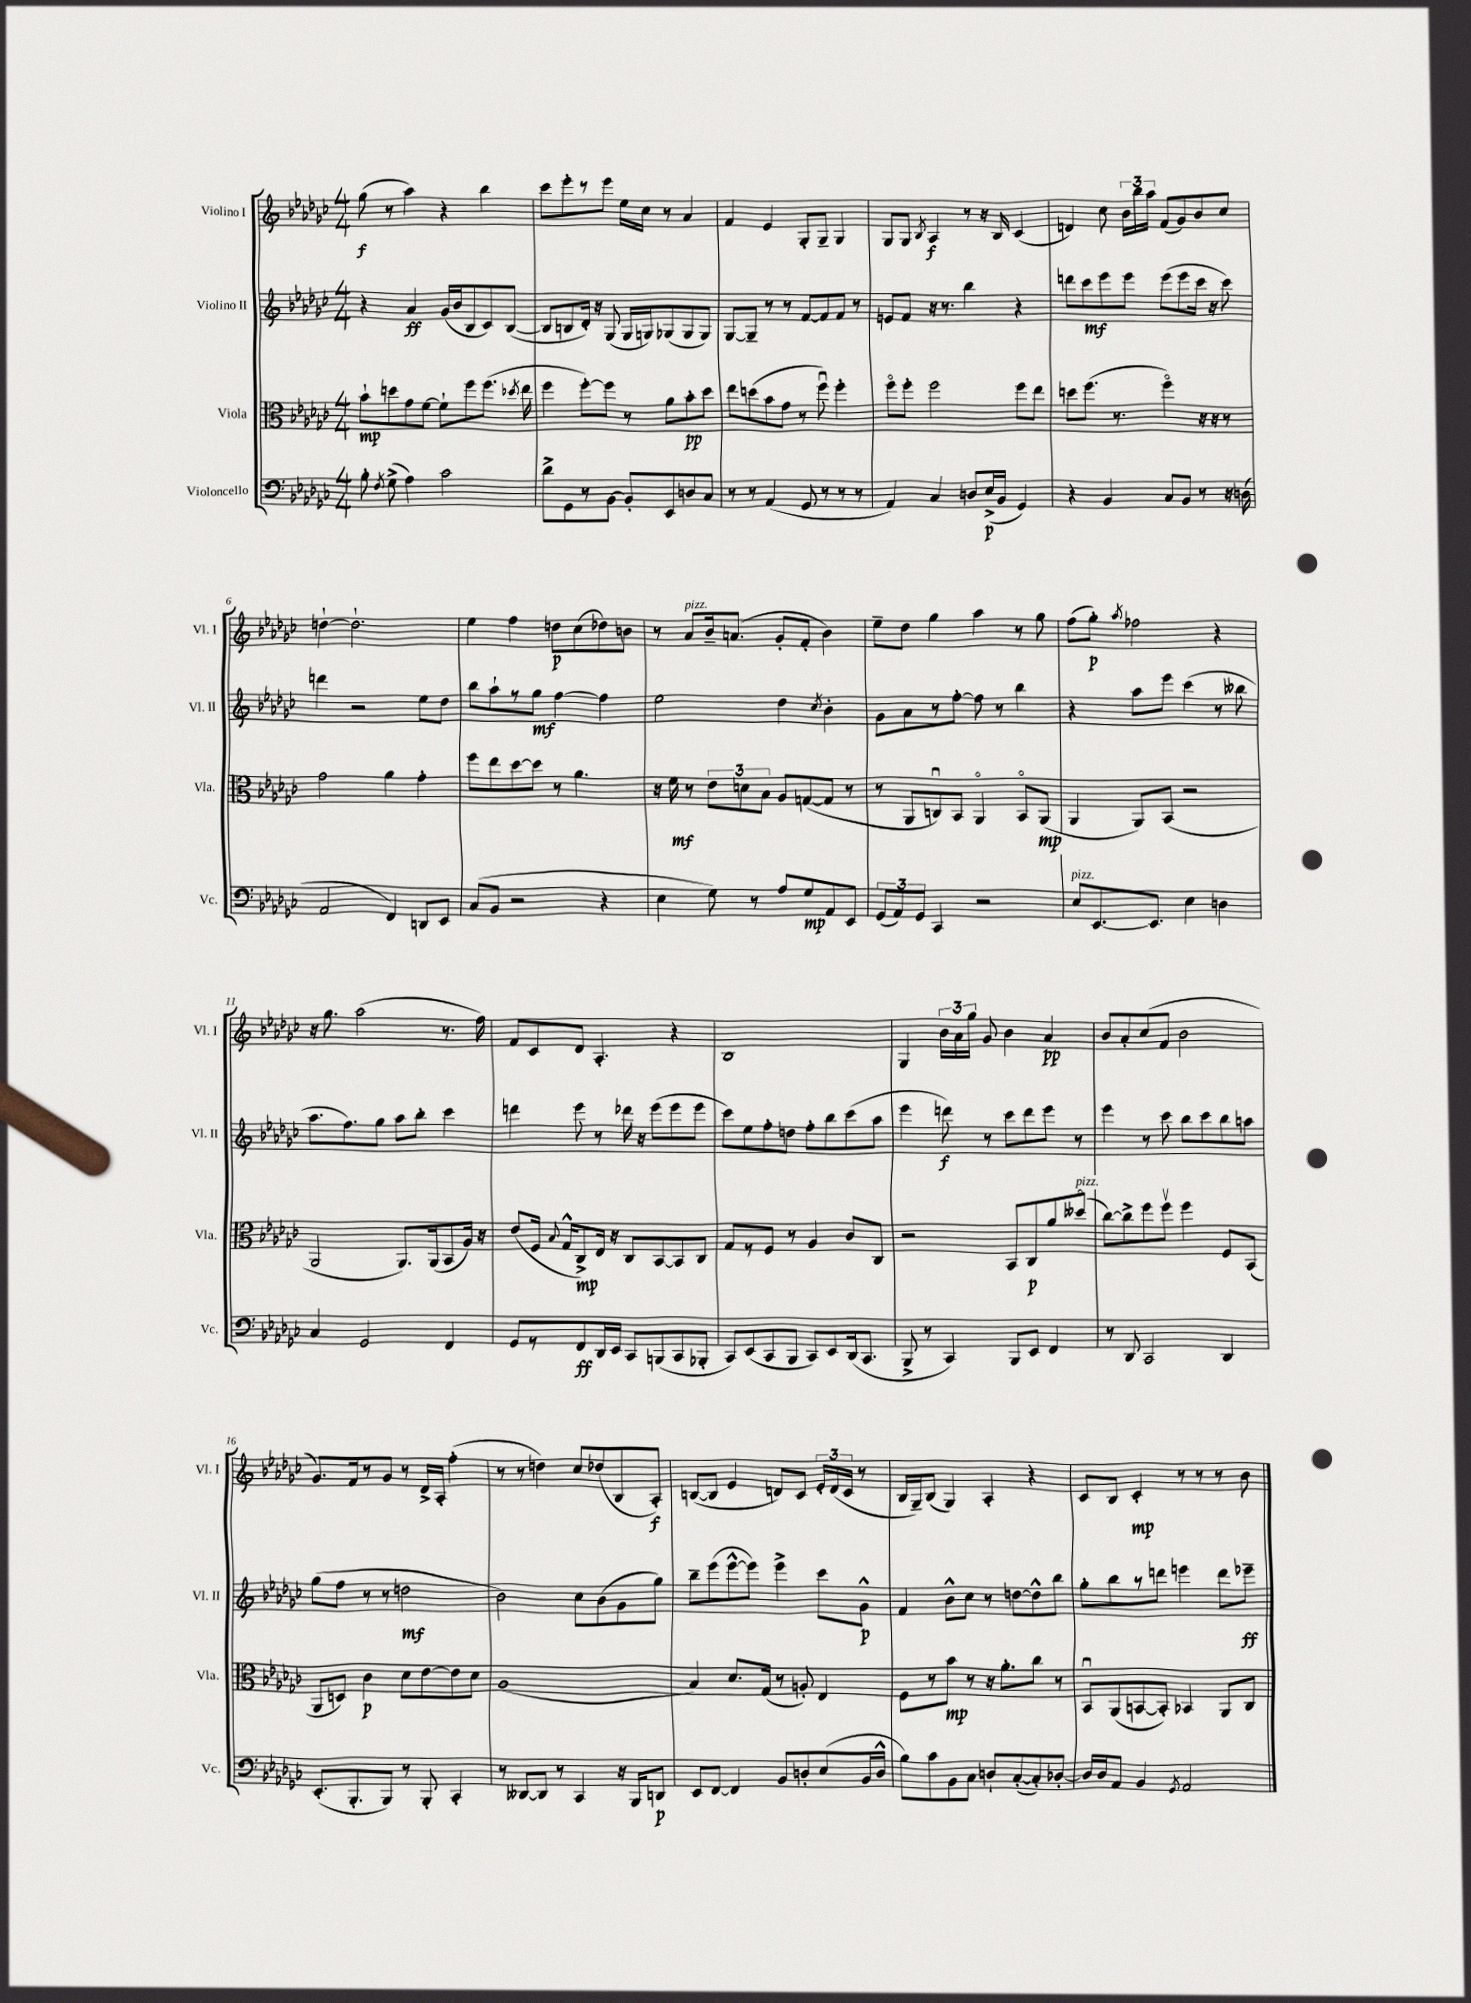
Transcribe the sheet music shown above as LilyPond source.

<<
\new StaffGroup <<
\new Staff = "s0" \with { instrumentName = "Violino I" shortInstrumentName = "Vl. I" } {
    \clef treble \key ges \major \numericTimeSignature \time 4/4
    \autoBeamOff ges''8\f( r8 aes''4) r4 bes''4 |
    ces'''8[ ees'''8-. r8 ees'''8] ees''16[ ces''16] r8 aes'4 |
    f'4 ees'4 ges8[-. ges8]-- ges4 |
    ges8[ ges8] \acciaccatura { bes8 } aes4\f r8 r16 bes16 ces'4( |
    d'4) ces''8 \tuplet 3/2 { bes'16[ bes''16 aes''16] } f'8[( ges'8) bes'8 ces''8] |
    d''4~-! d''2.-! |
    ees''4 f''4 d''8[\p ces''8( des''8) b'8] |
    r8 aes'8[^\markup { \italic "pizz." } bes'16-- a'8.]( ges'8[-. f'8]-. bes'4) |
    ees''8[-- des''8] ges''4 aes''4 r8 ges''8 |
    f''8[( ges''8]-.\p) \acciaccatura { aes''8 } fes''2 r4 |
    r16 ges''8. aes''2( r8. f''16) |
    f'8[ ces'8 des'8] aes4.-. r4 |
    bes1 |
    ges4 \tuplet 3/2 { bes'16[ aes'16 ges''16] } ges'8 bes'4 aes'4\pp |
    bes'8[ aes'8-. ces''8( f'8] bes'2 |
    ges'8.[) f'16 r8 ges'8] r8 des'16[-> aes16]-. f''4-.( |
    r8 r8 d''4) ces''8[ des''8( bes8 aes8]-.\f) |
    b8[~( b8] ees'4 d'8[) ces'8] \tuplet 3/2 { ees'16[-. d'16( ces'16] } r8 |
    bes16[ ges16--) bes8]( ges4) aes4-. r4 |
    ces'8[ bes8] ces'4-.\mp r8 r8 r8 bes'8 \bar "|." |
}
\new Staff = "s1" \with { instrumentName = "Violino II" shortInstrumentName = "Vl. II" } {
    \clef treble \key ges \major \numericTimeSignature \time 4/4
    \autoBeamOff r4 aes'4\ff ges'16[( bes'16 bes8 ces'8) bes8]~( |
    bes8[ b8 des'16]-.) r16 ges8( ges16[ g16) ges8( ges8 ges8]) |
    ges8[~ ges8]-- r8 r8 f'8[~ f'8 f'8] r8 |
    e'8[ f'8] r16 r8. bes''4 r4 |
    d'''8[ ces'''8\mf ees'''8 ees'''8] ees'''8[( ees'''8 ces'''16] r16 ces'''8) |
    d'''4 r2 ees''8[ des''8] |
    bes''8[ aes''8-! r8 ges''8]\mf f''4~ f''4 |
    ees''2 des''4 \acciaccatura { ces''8 } bes'4-. |
    ges'8[ aes'8 r8 f''8]~-. f''8 r8 bes''4 |
    r4 aes''8[ ees'''8] ces'''4( r8 beses''8 |
    aes''8.[ f''8.) ges''8] aes''8[ bes''8]-. ces'''4 |
    d'''4 ees'''8 r8 des'''16 r16 ees'''8[( ees'''8 ees'''8] |
    ces'''8[) ees''8 f''8-. d''8] f''8[-. bes''8 ces'''8( aes''8] |
    ees'''4 d'''8\f) r8 ces'''8[ d'''8 ees'''8] r8 |
    ees'''4 r8 ces'''8 bes''8[ ces'''8 bes''8 a''8] |
    ges''8[( f''8] r8 r8 d''2\mf |
    bes'2) ces''8[ bes'8( ges'8 ges''8]) |
    bes''8[-- ees'''8( ees'''8~-^ ees'''8]) ees'''4-> ces'''8[ ges'8]-^\p |
    f'4 bes'8[-^ ces''8] r8 d''8[~ d''8-^ bes''8] |
    ges''8[-. bes''8 r8 d'''8] e'''4 d'''8[ ees'''8]--\ff \bar "|." |
}
\new Staff = "s2" \with { instrumentName = "Viola" shortInstrumentName = "Vla." } {
    \clef alto \key ges \major \numericTimeSignature \time 4/4
    \autoBeamOff bes'8[-!\mp d''8 ges'8 f'8]~ f'8[-! f''8 f''8.]( \acciaccatura { des''8 } ees''16 |
    f''4 f''8[~-.) f''8] r8 aes'8[ bes'8-.\pp des''8] |
    ees''8[ d''8( bes'8 ges'8] r8 f''8\downbow) f''4-. |
    f''8[\flageolet f''8]-. f''2 f''8[ ees''8] |
    d''8[ f''8.]( r8. f''4\flageolet) r16 r16 r8 |
    ges'2 aes'4 ges'4-. |
    f''8[ ees''8 des''8~ des''8] r8 aes'4. |
    r16 f'16\mf r8 \tuplet 3/2 { ees'8[ d'8 bes8] } aes8[ g8~( g8] r8 |
    r8 aes,8[ c8\downbow) bes,8] aes,4\flageolet bes,8[\flageolet aes,8]\mp( |
    aes,4 aes,8[) bes,8]( r2 |
    aes,2 aes,8.[) aes,16( bes,8 aes16]) r16 |
    ees'8[( f16] \appoggiatura { bes8 } ges16[-^ ces8->\mp) ees16] r16 ces8[ bes,8~ bes,8 ces8] |
    ges8[ r8 f8] r8 aes4 ces'8[ ces8] |
    r2 bes,8[ ces8\p aes'8 deses''8]\flageolet^\markup { \italic "pizz." }( |
    ces''8[~) ces''8-> f''8 f''8]\upbow f''4 f8[ bes,8]( |
    aes,8[ d8]) ces'4\p des'8[ ees'8~ ees'8 des'8] |
    aes1( |
    bes4) des'8.[ ges16]( r8 a8-.) ees4 |
    f8[ r8 bes'8]\mp r8 r16 aes'8.[-. ces''8] r8 |
    bes,8[\downbow aes,8( b,8~ b,8]-.) bes,4 aes,8[ ces8] \bar "|." |
}
\new Staff = "s3" \with { instrumentName = "Violoncello" shortInstrumentName = "Vc." } {
    \clef bass \key ges \major \numericTimeSignature \time 4/4
    \autoBeamOff bes8-. \acciaccatura { f8 } ges8->( aes4) ces'2 |
    des'8[-> ges,8 r8 bes,8]~ bes,8[-. ees,8 d8 ces8] |
    r8 r8 aes,4( ges,8 r8 r8 r8 |
    aes,4) ces4 d8[ ees16->\p( bes,16] ges,4) |
    r4 bes,4 ces8[ bes,8] r8 r16 d16( |
    aes,2 f,4) d,8[ ees,8] |
    ces8[( bes,8] r2 r4 |
    ees4 ges8) r8 aes8[ ges8\mp aes,8 ees,8] |
    \tuplet 3/2 { ges,8[( aes,8) ges,8] } ces,4 r2 |
    ees8[^\markup { \italic "pizz." } ees,8.~ ees,8.] ees4 d4 |
    ces4 ges,2 f,4 |
    ges,8[ r8 f,8\ff des,16 ees,16] ces,8[ b,,8( ces,8 bes,,8]-. |
    ces,8[) ees,8( ces,8 bes,,8] ces,8[) ees,8 des,16( ces,8.] |
    bes,,8-> r8 ces,4) bes,,8[ ees,8] f,4 |
    r8 des,8 ces,2 des,4 |
    ees,8.[-.( bes,,8.-. bes,,8]) r8 bes,,8-. ces,4-. |
    r8 deses,8[~ deses,8] r8 ces,4 r16 bes,,16[ d,8]\p |
    ees,8[ f,8]~ f,4 bes,8[ d8-. ees8( bes,16 d16]-^ |
    bes8[) ces'8 bes,8 ces8] d8[-! ces8~-.( ces8-.) des8]~-. |
    des16[ des16 aes,8] bes,4 \acciaccatura { ges,8 } aes,2 \bar "|." |
}
>>
>>
